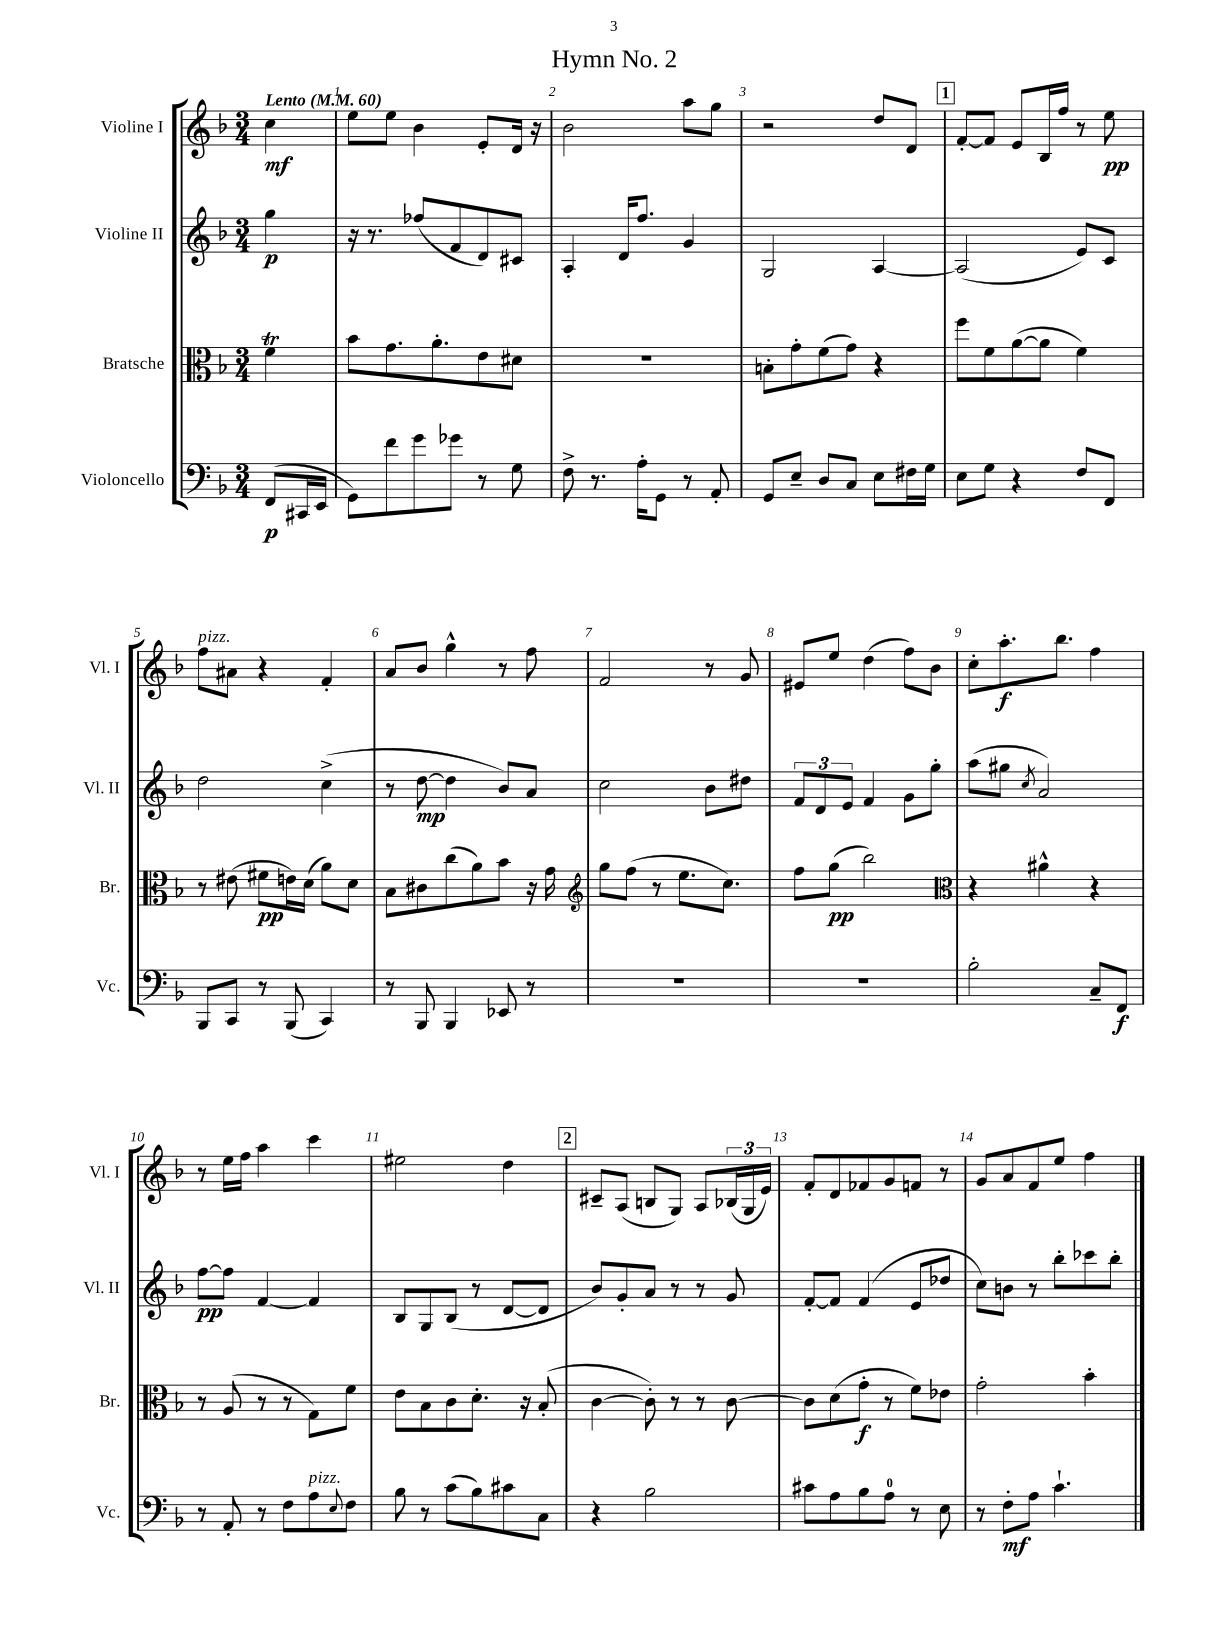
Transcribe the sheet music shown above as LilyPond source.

\header { title = "Hymn No. 2" }
<<
\new StaffGroup <<
\new Staff = "s0" \with { instrumentName = "Violine I" shortInstrumentName = "Vl. I" } {
    \clef treble \key f \major \numericTimeSignature \time 3/4 \partial 4 \tempo "Lento" 4 = 60
    c''4\mf |
    e''8 e''8 bes'4 e'8-. d'16 r16 |
    bes'2 a''8 g''8 |
    r2 d''8 d'8 |
    \mark \markup { \box "1" } f'8~-. f'8 e'8 bes16 f''16 r8 e''8\pp |
    f''8^\markup { \italic "pizz." } ais'8 r4 f'4-. |
    a'8 bes'8 g''4-^ r8 f''8 |
    f'2 r8 g'8 |
    eis'8 e''8 d''4( f''8) bes'8 |
    c''8-. a''8.-.\f bes''8. f''4 |
    r8 e''16 f''16 a''4 c'''4 |
    eis''2 d''4 |
    \mark \markup { \box "2" } cis'8-- a8( b8 g8) a8 \tuplet 3/2 { bes16( g16 e'16) } |
    f'8-. d'8 fes'8 g'8 f'8 r8 |
    g'8 a'8 f'8 e''8 f''4 \bar "|." |
}
\new Staff = "s1" \with { instrumentName = "Violine II" shortInstrumentName = "Vl. II" } {
    \clef treble \key f \major \numericTimeSignature \time 3/4 \partial 4
    g''4\p |
    r16 r8. fes''8( f'8 d'8) cis'8 |
    a4-. d'16 f''8. g'4 |
    g2 a4~ |
    \mark \markup { \box "1" } a2( e'8) c'8 |
    d''2 c''4->( |
    r8 d''8~\mp d''4 bes'8) a'8 |
    c''2 bes'8 dis''8 |
    \tuplet 3/2 { f'8 d'8 e'8 } f'4 g'8 g''8-. |
    a''8( gis''8 \acciaccatura { c''8 } a'2) |
    f''8~\pp f''8 f'4~ f'4 |
    bes8 g8 bes8( r8 d'8~ d'8 |
    \mark \markup { \box "2" } bes'8) g'8-. a'8 r8 r8 g'8 |
    f'8~-. f'8 f'4( e'8 des''8 |
    c''8) b'8 r8 bes''8-. ces'''8 bes''8-. \bar "|." |
}
\new Staff = "s2" \with { instrumentName = "Bratsche" shortInstrumentName = "Br." } {
    \clef alto \key f \major \numericTimeSignature \time 3/4 \partial 4
    f'4\trill |
    bes'8 g'8. a'8.-. e'8 dis'8 |
    R2. |
    b8-. g'8-. f'8( g'8) r4 |
    \mark \markup { \box "1" } f''8 f'8 a'8~( a'8 f'4) |
    r8 eis'8( fis'8\pp e'16) d'16( a'8) d'8 |
    bes8 cis'8 c''8( a'8) bes'8 r16 g'16 |
    \clef treble g''8 f''8( r8 e''8. c''8.) |
    f''8 g''8\pp( bes''2) |
    \clef alto r4 ais'4-^ r4 |
    r8 a8( r8 r8 g8) f'8 |
    e'8 bes8 c'8 d'8.-. r16 bes8-.( |
    \mark \markup { \box "2" } c'4~ c'8-.) r8 r8 c'8~ |
    c'8 d'8( g'8-.\f r8 f'8) ees'8 |
    g'2-. bes'4-. \bar "|." |
}
\new Staff = "s3" \with { instrumentName = "Violoncello" shortInstrumentName = "Vc." } {
    \clef bass \key f \major \numericTimeSignature \time 3/4 \partial 4
    f,8\p( cis,16 e,16 |
    g,8) f'8 g'8 ges'8 r8 g8 |
    f8-> r8. a16-. g,8 r8 a,8-. |
    g,8 e8-- d8 c8 e8 fis16 g16 |
    \mark \markup { \box "1" } e8 g8 r4 f8 f,8 |
    bes,,8 c,8 r8 bes,,8( c,4) |
    r8 bes,,8 bes,,4 ees,8 r8 |
    R2. |
    R2. |
    bes2-. c8-- f,8\f |
    r8 a,8-. r8 f8 a8^\markup { \italic "pizz." } \appoggiatura { e8 } f8 |
    bes8 r8 c'8( bes8) cis'8 c8 |
    \mark \markup { \box "2" } r4 bes2 |
    cis'8 a8 bes8 a8-0 r8 e8 |
    r8 f8-.\mf a8 c'4.-! \bar "|." |
}
>>
>>
\layout { \context { \Score \override BarNumber.break-visibility = ##(#f #t #t) barNumberVisibility = #all-bar-numbers-visible } }
